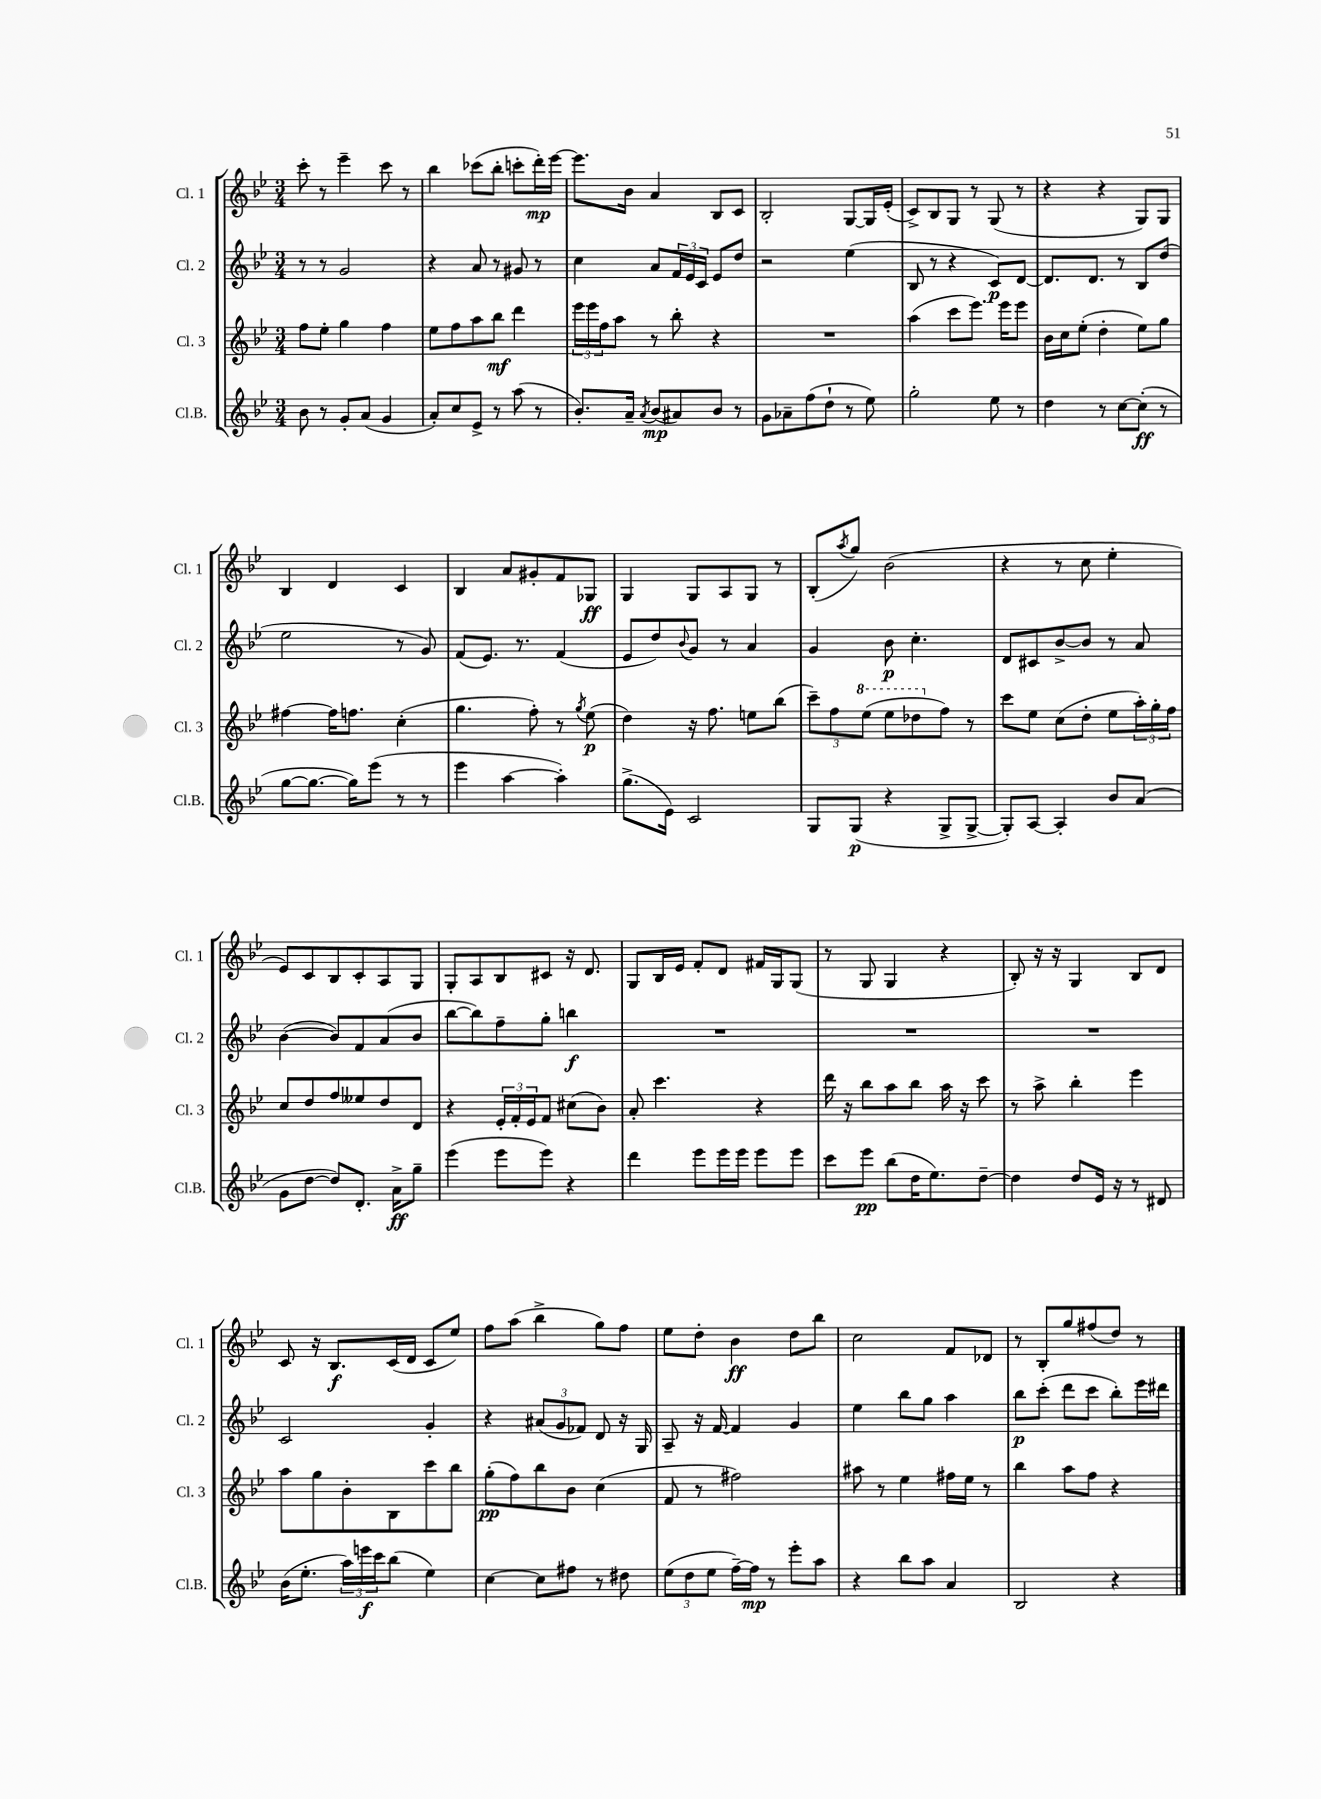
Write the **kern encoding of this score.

**kern	**dynam	**kern	**dynam	**kern	**dynam	**kern	**dynam
*part4	*part4	*part3	*part3	*part2	*part2	*part1	*part1
*staff4	*staff4	*staff3	*staff3	*staff2	*staff2	*staff1	*staff1
*I"Cl.B.	*	*I"Cl. 3	*	*I"Cl. 2	*	*I"Cl. 1	*
*I'Cl.B.	*	*I'Cl. 3	*	*I'Cl. 2	*	*I'Cl. 1	*
*clefG2	*	*clefG2	*	*clefG2	*	*clefG2	*
*k[b-e-]	*	*k[b-e-]	*	*k[b-e-]	*	*k[b-e-]	*
*M3/4	*	*M3/4	*	*M3/4	*	*M3/4	*
=5	=5	=5	=5	=5	=5	=5	=5
8b-\	.	8ff\L	.	8r	.	8ccc'\	.
8r	.	8ee-'\J	.	8r	.	8r	.
8g'/L	.	4gg\	.	2g/	.	4eee-~\	.
(8a/J	.	.	.	.	.	.	.
4g/	.	4ff\	.	.	.	8ccc\	.
.	.	.	.	.	.	8r	.
=6	=6	=6	=6	=6	=6	=6	=6
8a'/L)	.	8ee-\L	.	4r	.	4bb-\	.
8cc/	.	8ff\	.	.	.	.	.
8e-^/J	.	8aa\	.	8a/	.	(8ccc-X\L	.
8r	.	8bb-\J	mf	8r	.	8bb-'\J	.
(8aa\	.	4ddd\	.	8g#X/	.	8cccn'\L	.
8r	.	.	.	8r	.	16ddd'\L)	mp
.	.	.	.	.	.	[16eee-\JJ	.
=7	=7	=7	=7	=7	=7	=7	=7
8.b-'/L)	.	24eee-\LL	.	4cc\	.	8.eee-\L]	.
.	.	24eee-\	.	.	.	.	.
.	.	24ff\J	.	.	.	.	.
.	.	8aa\J	.	.	.	.	.
16a~/Jk	.	.	.	.	.	16b-\Jk	.
8qa/	.	.	.	.	.	.	.
(8b-/L	mp	8r	.	8a/L	.	4a/	.
8a#X/)	.	8bb-'\	.	24f/L	.	.	.
.	.	.	.	24e-/	.	.	.
.	.	.	.	24c/JJ	.	.	.
8b-/J	.	4r	.	8e-/L	.	8B-/L	.
8r	.	.	.	8dd/J	.	8c/J	.
=8	=8	=8	=8	=8	=8	=8	=8
8g\L	.	2.r	.	2r	.	2B-'/	.
8a-X~\	.	.	.	.	.	.	.
(8ff\	.	.	.	.	.	.	.
8dd`\J	.	.	.	.	.	.	.
8r	.	.	.	(4ee-\	.	[8G/L	.
8ee-\)	.	.	.	.	.	16G/L]	.
.	.	.	.	.	.	(16e-'/JJ	.
=9	=9	=9	=9	=9	=9	=9	=9
2gg'\	.	(4aa\	.	8B-/	.	8c^/L)	.
.	.	.	.	8r	.	8B-/	.
.	.	8ccc\L	.	4r	.	8G/J	.
.	.	8.eee-\J)	.	.	.	8r	.
8ee-\	.	.	.	8c/L)	p	(8G/	.
.	.	16eee-\KL	.	.	.	.	.
8r	.	8eee-\J	.	[8d/J	.	8r	.
=10	=10	=10	=10	=10	=10	=10	=10
4dd\	.	16b-\LL	.	8.d/L]	.	4r	.
.	.	16cc\J	.	.	.	.	.
.	.	(8ee-'\J	.	.	.	.	.
.	.	.	.	8.d/J	.	.	.
8r	.	4dd'\	.	.	.	4r	.
[8cc\L	.	.	.	8r	.	.	.
(8cc'\J]	ff	8ee-\L)	.	8B-/L	.	8G/L)	.
8r	.	8gg\J	.	(8dd/J	.	8G/J	.
!!LO:LB:g=z
=11	=11	=11	=11	=11	=11	=11	=11
[8gg\L	.	[4ff#X\	.	2ee-\	.	4B-/	.
8.gg\J_	.	.	.	.	.	.	.
.	.	16ff#\KL]	.	.	.	4d/	.
16gg\KL])	.	8.ffn\J	.	.	.	.	.
(8eee-\J	.	.	.	.	.	.	.
8r	.	(4cc'\	.	8r	.	4c/	.
8r	.	.	.	8g/)	.	.	.
=12	=12	=12	=12	=12	=12	=12	=12
4eee-\	.	4.gg\	.	(8f/L	.	4B-/	.
.	.	.	.	8.e-/J)	.	.	.
[4aa\	.	.	.	.	.	8a/L	.
.	.	.	.	8.r	.	.	.
.	.	8ff'\)	.	.	.	8g#X'/	.
4aa'\])	.	8r	.	(4f/	.	8f/	.
.	.	8qgg/	.	.	.	.	.
.	.	(8ee-\	p	.	.	8G-X/J	ff
=13	=13	=13	=13	=13	=13	=13	=13
(8.gg^\L	.	4dd\)	.	8e-/L	.	4G/	.
.	.	.	.	8dd/)	.	.	.
16e-\Jk)	.	.	.	.	.	.	.
.	.	.	.	8qqb-/	.	.	.
2c/	.	16r	.	8g/J	.	8G/L	.
.	.	8.ff\	.	.	.	.	.
.	.	.	.	8r	.	8A/	.
.	.	8een\L	.	4a/	.	8G/J	.
.	.	(8bb-\J	.	.	.	8r	.
=14	=14	=14	=14	=14	=14	=14	=14
8G/L	.	12ccc~\L)	.	4g/	.	(8B-'/L	.
.	.	12ff\	.	.	.	.	.
.	.	.	.	.	.	8qaa/	.
(8G/J	p	.	.	.	.	8gg/J)	.
*	*	*8va	*	*	*	*	*
.	.	(12eee-\J	.	.	.	.	.
4r	.	8eee-\L	.	8b-\	p	(2b-\	.
.	.	8ddd-X\	.	4.cc'\	.	.	.
*	*	*X8va	*	*	*	*	*
8G^/L	.	8ff\J)	.	.	.	.	.
[8G^/J	.	8r	.	.	.	.	.
=15	=15	=15	=15	=15	=15	=15	=15
8G'/L])	.	8ccc\L	.	8d/L	.	4r	.
[8A/J	.	8ee-\J	.	8c#X/	.	.	.
4A'/]	.	(8cc\L	.	[8b-^/	.	8r	.
.	.	8dd'\J	.	8b-/J]	.	8cc\	.
8b-/L	.	8ee-\L	.	8r	.	4ee-'\	.
(8a/J	.	24aa'\L)	.	8a/	.	.	.
.	.	24gg'\	.	.	.	.	.
.	.	24ff\JJ	.	.	.	.	.
!!LO:LB:g=z
=16	=16	=16	=16	=16	=16	=16	=16
8g\L	.	8cc/L	.	([4b-\	.	8e-/L)	.
[8dd\J	.	8dd/	.	.	.	8c/	.
8dd/L])	.	8ff/	.	8b-/L])	.	8B-/	.
8.d'/J	.	8ee--X/	.	8f/	.	8c'/	.
.	.	8dd/	.	(8a/	.	8A/	.
16a^\KL	ff	.	.	.	.	.	.
8gg~\J	.	8d/J	.	8b-/J	.	8G/J	.
=17	=17	=17	=17	=17	=17	=17	=17
(4eee-\	.	4r	.	[8bb-\L	.	8G'/L	.
.	.	.	.	8bb-\])	.	8A/	.
8eee-\L	.	24e-'/LL	.	8ff~\	.	8B-/	.
.	.	24f'/	.	.	.	.	.
.	.	24e-/J	.	.	.	.	.
8eee-\J)	.	8f/J	.	8gg'\J	.	8c#X/J	.
4r	.	(8cc#X\L	.	4bbn\	f	16r	.
.	.	.	.	.	.	8.d/	.
.	.	8b-\J)	.	.	.	.	.
=18	=18	=18	=18	=18	=18	=18	=18
4ddd\	.	8a'/	.	2.r	.	8G/L	.
.	.	4.ccc\	.	.	.	16B-/L	.
.	.	.	.	.	.	16e-/JJ	.
8eee-\L	.	.	.	.	.	8f'/L	.
16eee-\L	.	.	.	.	.	8d/J	.
16eee-\JJ	.	.	.	.	.	.	.
8eee-\L	.	4r	.	.	.	16f#X/LL	.
.	.	.	.	.	.	16G/J	.
8eee-\J	.	.	.	.	.	(8G/J	.
=19	=19	=19	=19	=19	=19	=19	=19
8ccc\L	.	16ddd\	.	2.r	.	8r	.
.	.	16r	.	.	.	.	.
8eee-\J	pp	8bb-\L	.	.	.	8G/	.
(8bb-\L	.	8aa\	.	.	.	4G/	.
16dd\K	.	8bb-\J	.	.	.	.	.
8.ee-\)	.	.	.	.	.	.	.
.	.	16aa\	.	.	.	4r	.
.	.	16r	.	.	.	.	.
[8dd~\J	.	8ccc\	.	.	.	.	.
=20	=20	=20	=20	=20	=20	=20	=20
4dd\]	.	8r	.	2.r	.	8B-'/)	.
.	.	8aa^\	.	.	.	16r	.
.	.	.	.	.	.	16r	.
8dd/L	.	4bb-'\	.	.	.	4G/	.
16e-/Jk	.	.	.	.	.	.	.
16r	.	.	.	.	.	.	.
8r	.	4eee-\	.	.	.	8B-/L	.
8d#X/	.	.	.	.	.	8d/J	.
!!LO:LB:g=z
=21	=21	=21	=21	=21	=21	=21	=21
(16b-\KL	.	8aa\L	.	2c/	.	8c/	.
8.ee-'\J	.	.	.	.	.	.	.
.	.	8gg\	.	.	.	16r	.
.	.	.	.	.	.	8.B-/L	f
24aa\LL)	.	8b-'\	.	.	.	.	.
24eeen\	f	.	.	.	.	.	.
24ccc\J	.	.	.	.	.	.	.
(8bb-\J	.	8B-\	.	.	.	(16c/L	.
.	.	.	.	.	.	16d/JJ	.
4ee-\)	.	8ccc\	.	4g'/	.	8c/L	.
.	.	8bb-\J	.	.	.	8ee-/J)	.
=22	=22	=22	=22	=22	=22	=22	=22
[4cc\	.	(8gg'\L	pp	4r	.	8ff\L	.
.	.	8ff\)	.	.	.	(8aa\J	.
8cc\L]	.	8bb-\	.	(12a#X/L	.	4bb-^\	.
.	.	.	.	12g/	.	.	.
8ff#X\J	.	8b-\J	.	.	.	.	.
.	.	.	.	12f-X/J)	.	.	.
8r	.	(4cc\	.	8d/	.	8gg\L)	.
8dd#X\	.	.	.	16r	.	8ff\J	.
.	.	.	.	16G/	.	.	.
=23	=23	=23	=23	=23	=23	=23	=23
(12ee-\L	.	8f/	.	8A~/	.	8ee-\L	.
12dd\	.	.	.	.	.	.	.
.	.	8r	.	16r	.	8dd'\J	.
12ee-\J	.	.	.	.	.	.	.
.	.	.	.	[16f/	.	.	.
[16ff~\LL)	.	2ff#X\)	.	4f/]	.	4b-\	ff
16ff\JJ]	mp	.	.	.	.	.	.
8r	.	.	.	.	.	.	.
8eee-'\L	.	.	.	4g/	.	8dd\L	.
8aa\J	.	.	.	.	.	8bb-\J	.
=24	=24	=24	=24	=24	=24	=24	=24
4r	.	8aa#X\	.	4ee-\	.	2cc\	.
.	.	8r	.	.	.	.	.
8bb-\L	.	4ee-\	.	8bb-\L	.	.	.
8aa\J	.	.	.	8gg\J	.	.	.
4a/	.	16ff#X\LL	.	4aa\	.	8f/L	.
.	.	16ee-\JJ	.	.	.	.	.
.	.	8r	.	.	.	8d-X/J	.
=25	=25	=25	=25	=25	=25	=25	=25
2B-/	.	4bb-\	.	8bb-\L	p	8r	.
.	.	.	.	(8ccc'\J	.	8B-'/L	.
.	.	8aa\L	.	8ddd\L	.	8gg/	.
.	.	8ff\J	.	8ccc\J	.	(8ff#X/	.
4r	.	4r	.	8bb-'\L)	.	8dd/J)	.
.	.	.	.	16eee-\L	.	8r	.
.	.	.	.	16ddd#X\JJ	.	.	.
==	==	==	==	==	==	==	==
*-	*-	*-	*-	*-	*-	*-	*-
